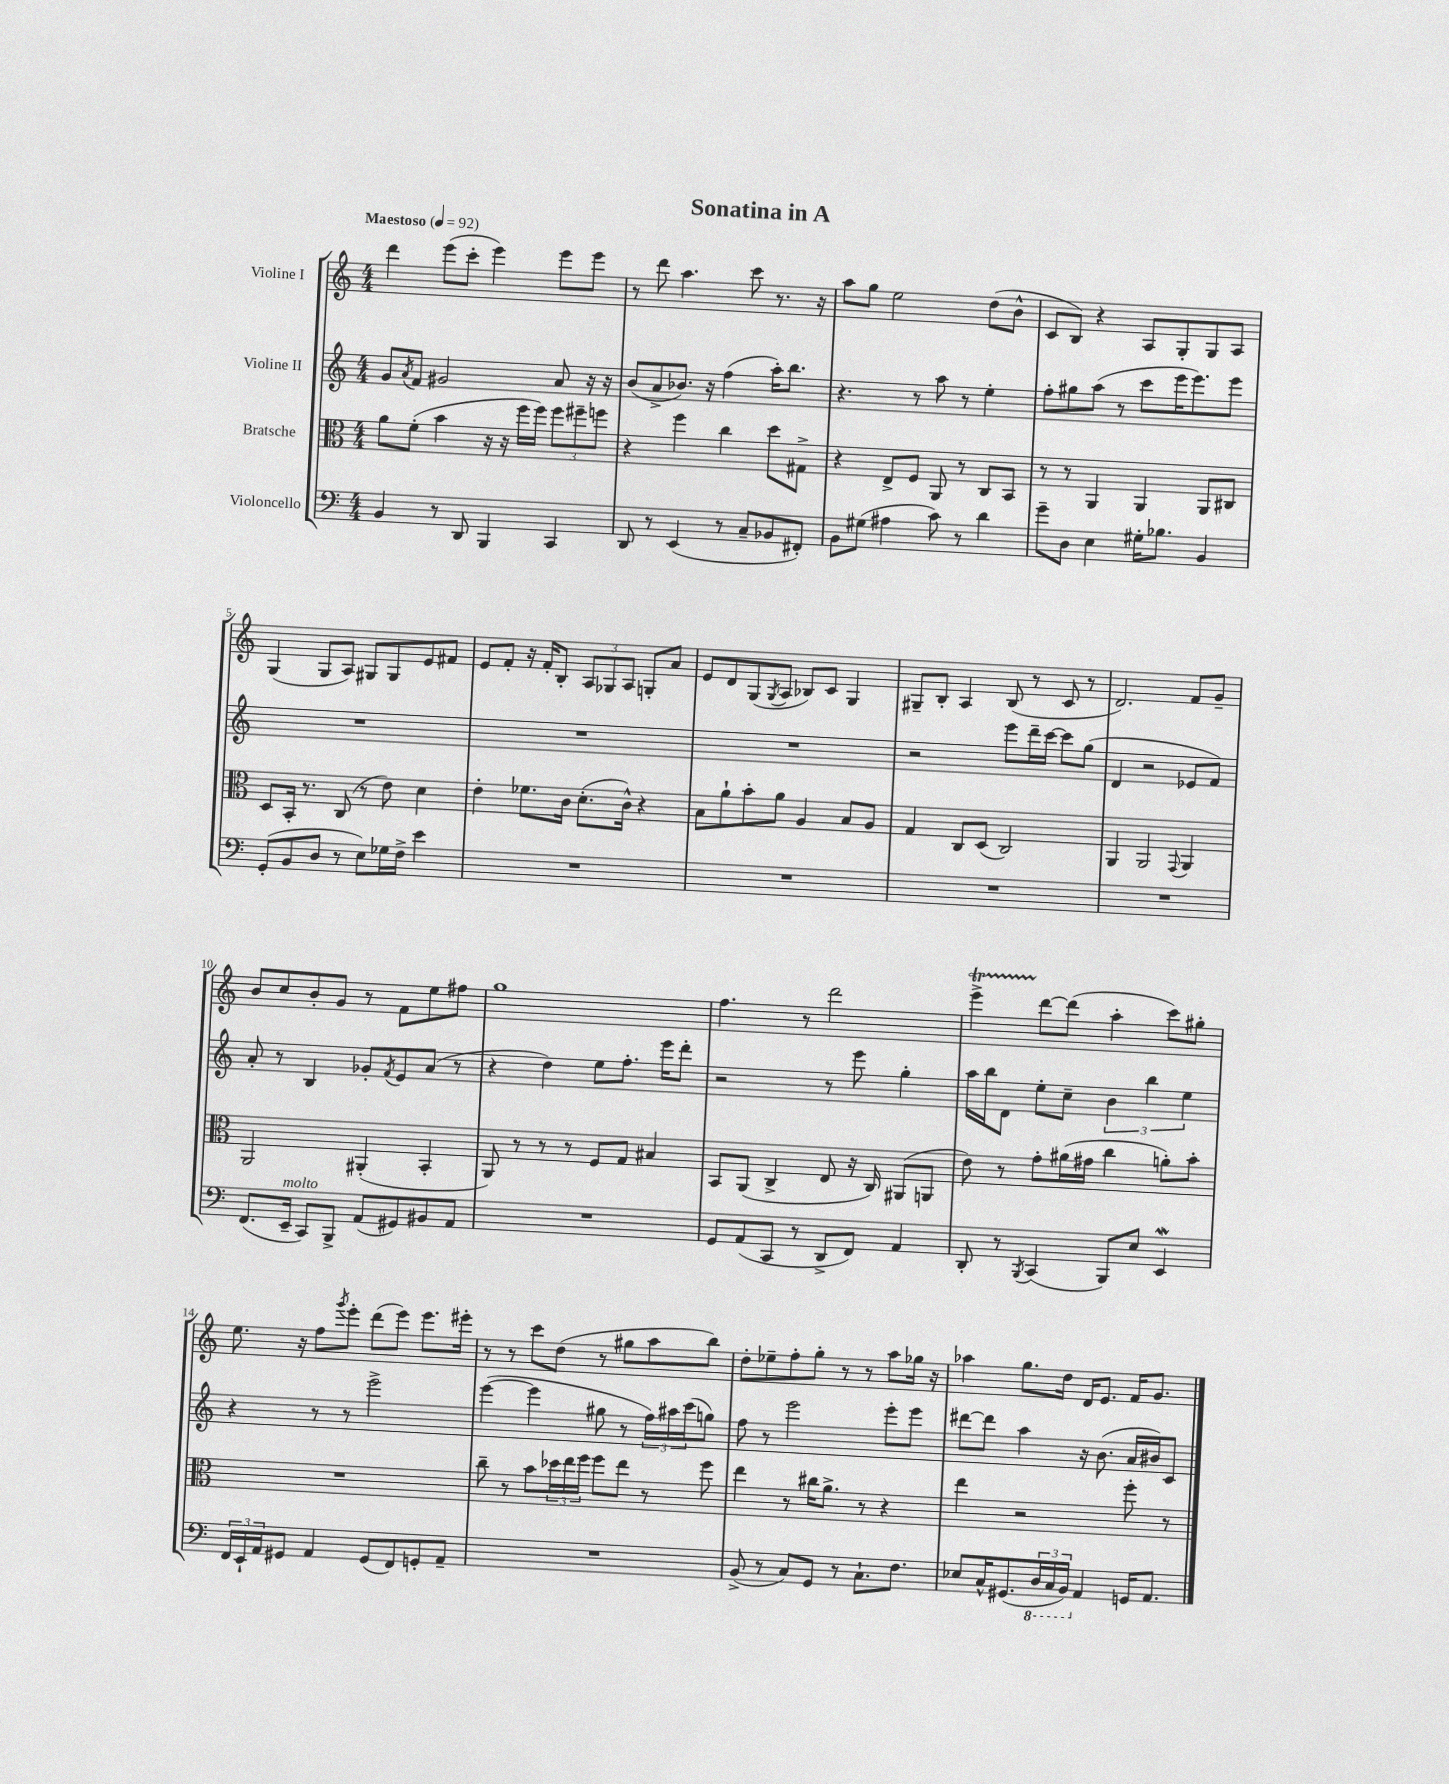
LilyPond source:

\header { title = "Sonatina in A" }
<<
\new StaffGroup <<
\new Staff = "s0" \with { instrumentName = "Violine I" } {
    \clef treble \key c \major \numericTimeSignature \time 4/4 \tempo "Maestoso" 4 = 92
    d'''4 e'''8( c'''8-. e'''4) e'''8 e'''8 |
    r8 d'''8 a''4. c'''8 r8. r16 |
    a''8 g''8 e''2 d''8( b'8-^ |
    c'8 b8) r4 a8 g8-. g8 a8 |
    g4( g8 a8) gis8 gis8 e'8 fis'8 |
    e'8 f'8-. r16 f'16-. b8-. \tuplet 3/2 { a8 ges8 a8 } g8-. a'8 |
    e'8 d'8 g8( \acciaccatura { g8 } a8 bes8) c'8 g4 |
    gis8-- b8-. a4 b8( r8 c'8 r8 |
    d'2.) f'8 g'8-- |
    b'8 c''8 b'8-. g'8 r8 f'8 e''8 fis''8 |
    g''1 |
    f''4. r8 d'''2 |
    e'''4->\startTrillSpan d'''8~\stopTrillSpan d'''8( a''4-. c'''8) gis''8-. |
    e''8. r16 f''8 \acciaccatura { g'''8 } e'''8-. d'''8( e'''8) e'''8. eis'''16-. |
    r8 r8 c'''8 d''8( r8 gis''8 a''8 b''8) |
    d''8-. ees''8-- f''8-. g''8-. r8 r8 a''8 ges''16 r16 |
    aes''4 g''8. d''16 d'16 e'8. f'16 g'8. \bar "|." |
}
\new Staff = "s1" \with { instrumentName = "Violine II" } {
    \clef treble \key c \major \numericTimeSignature \time 4/4
    g'8 \acciaccatura { a'8 } f'8 gis'2 a'8 r16 r16 |
    b'8( a'8-> bes'8.) r16 f''4( a''16-.) b''8. |
    r4. r8 a''8 r8 e''4-. |
    f''8-. gis''8 a''8( r8 c'''8 e'''16 e'''8.) e'''8 |
    R1 |
    R1 |
    R1 |
    r2 e'''8 d'''16-- c'''16~ c'''8 g''8( |
    d'4 r2 ees'8 f'8) |
    a'8-. r8 b4 ges'8-. \acciaccatura { f'8 } e'8 a'8( r8 |
    r4 d''4) e''8 f''8.-. e'''16 d'''8-. |
    r2 r8 e'''8 g''4-. |
    a''16 b''16 d'8 e''8-. c''8-- \tuplet 3/2 { b'4 b''4 e''4 } |
    r4 r8 r8 e'''2-> |
    e'''4~( e'''4 gis''8 r8 \tuplet 3/2 { f''16) ais''16 c'''16( } g''8) |
    f''8 r8 e'''2 e'''8-. e'''8 |
    dis'''8~ dis'''8 a''4 r16 b'8.( a'16 bis'16) c'8 \bar "|." |
}
\new Staff = "s2" \with { instrumentName = "Bratsche" } {
    \clef alto \key c \major \numericTimeSignature \time 4/4
    a'8 f'8-.( b'4 r16 r16 f''16 f''16) \tuplet 3/2 { f''8 fis''8-- f''8 } |
    r4 f''4 c''4 d''8 gis8-> |
    r4 e8-> f8 a,8 r8 c8 b,8 |
    r8 r8 a,4 a,4 a,8 cis8 |
    d8 b,16-. r8. c8( r8 e'8) d'4 |
    e'4-. fes'8. c'16 d'8.-.( c'16-^) r4 |
    b8 a'8-! b'8-. a'8 a4 b8 a8 |
    g4 c8 d8( c2) |
    a,4 a,2 \appoggiatura { g,8 } a,4 |
    a,2 ais,4-.( b,4-. |
    a,8) r8 r8 r8 f8 g8 bis4 |
    b,8 a,8( c4-> e8 r16 c16) ais,8( a,8 |
    e'8) r8 g'8-. ais'16( gis'16 c''4 a'8-.) b'8-. |
    R1 |
    c''8-- r8 b'8 \tuplet 3/2 { des''16 e''16 f''16 } f''8 e''8 r8 f''8 |
    e''4 r8 cis''16 a'8.-> r8 r4 |
    e''4 r2 f''8-. r8 \bar "|." |
}
\new Staff = "s3" \with { instrumentName = "Violoncello" } {
    \clef bass \key c \major \numericTimeSignature \time 4/4
    b,4 r8 d,8 b,,4 c,4 |
    d,8 r8 e,4( r8 c8-- bes,8 fis,8-.) |
    b,8 gis8( ais4 c'8) r8 d'4 |
    g'8-- d8 e4 gis16-. bes8. b,4 |
    g,8-.( b,8 d8 r8 e8) ges16 f16-> e'4 |
    R1 |
    R1 |
    R1 |
    R1 |
    f,8.( e,16--^\markup { \italic "molto" } c,8) b,,8-> a,8( gis,8) bis,8 a,8 |
    R1 |
    g,8 a,8( c,8 r8 d,8-> f,8) a,4 |
    d,8-. r8 \acciaccatura { b,,8 } c,4( b,,8) e8 e,4\mordent |
    \tuplet 3/2 { f,16 e,16-! a,16 } gis,8 a,4 gis,8( f,8) g,8-. a,8-- |
    R1 |
    b,8->( r8 c8) g,8 r8 c8.-! f8. |
    ees8 c16-^ gis,8.( \tuplet 3/2 { \ottava #-1 d,16 c,16 b,,16) \ottava #0 } a,4 g,16 a,8. \bar "|." |
}
>>
>>
